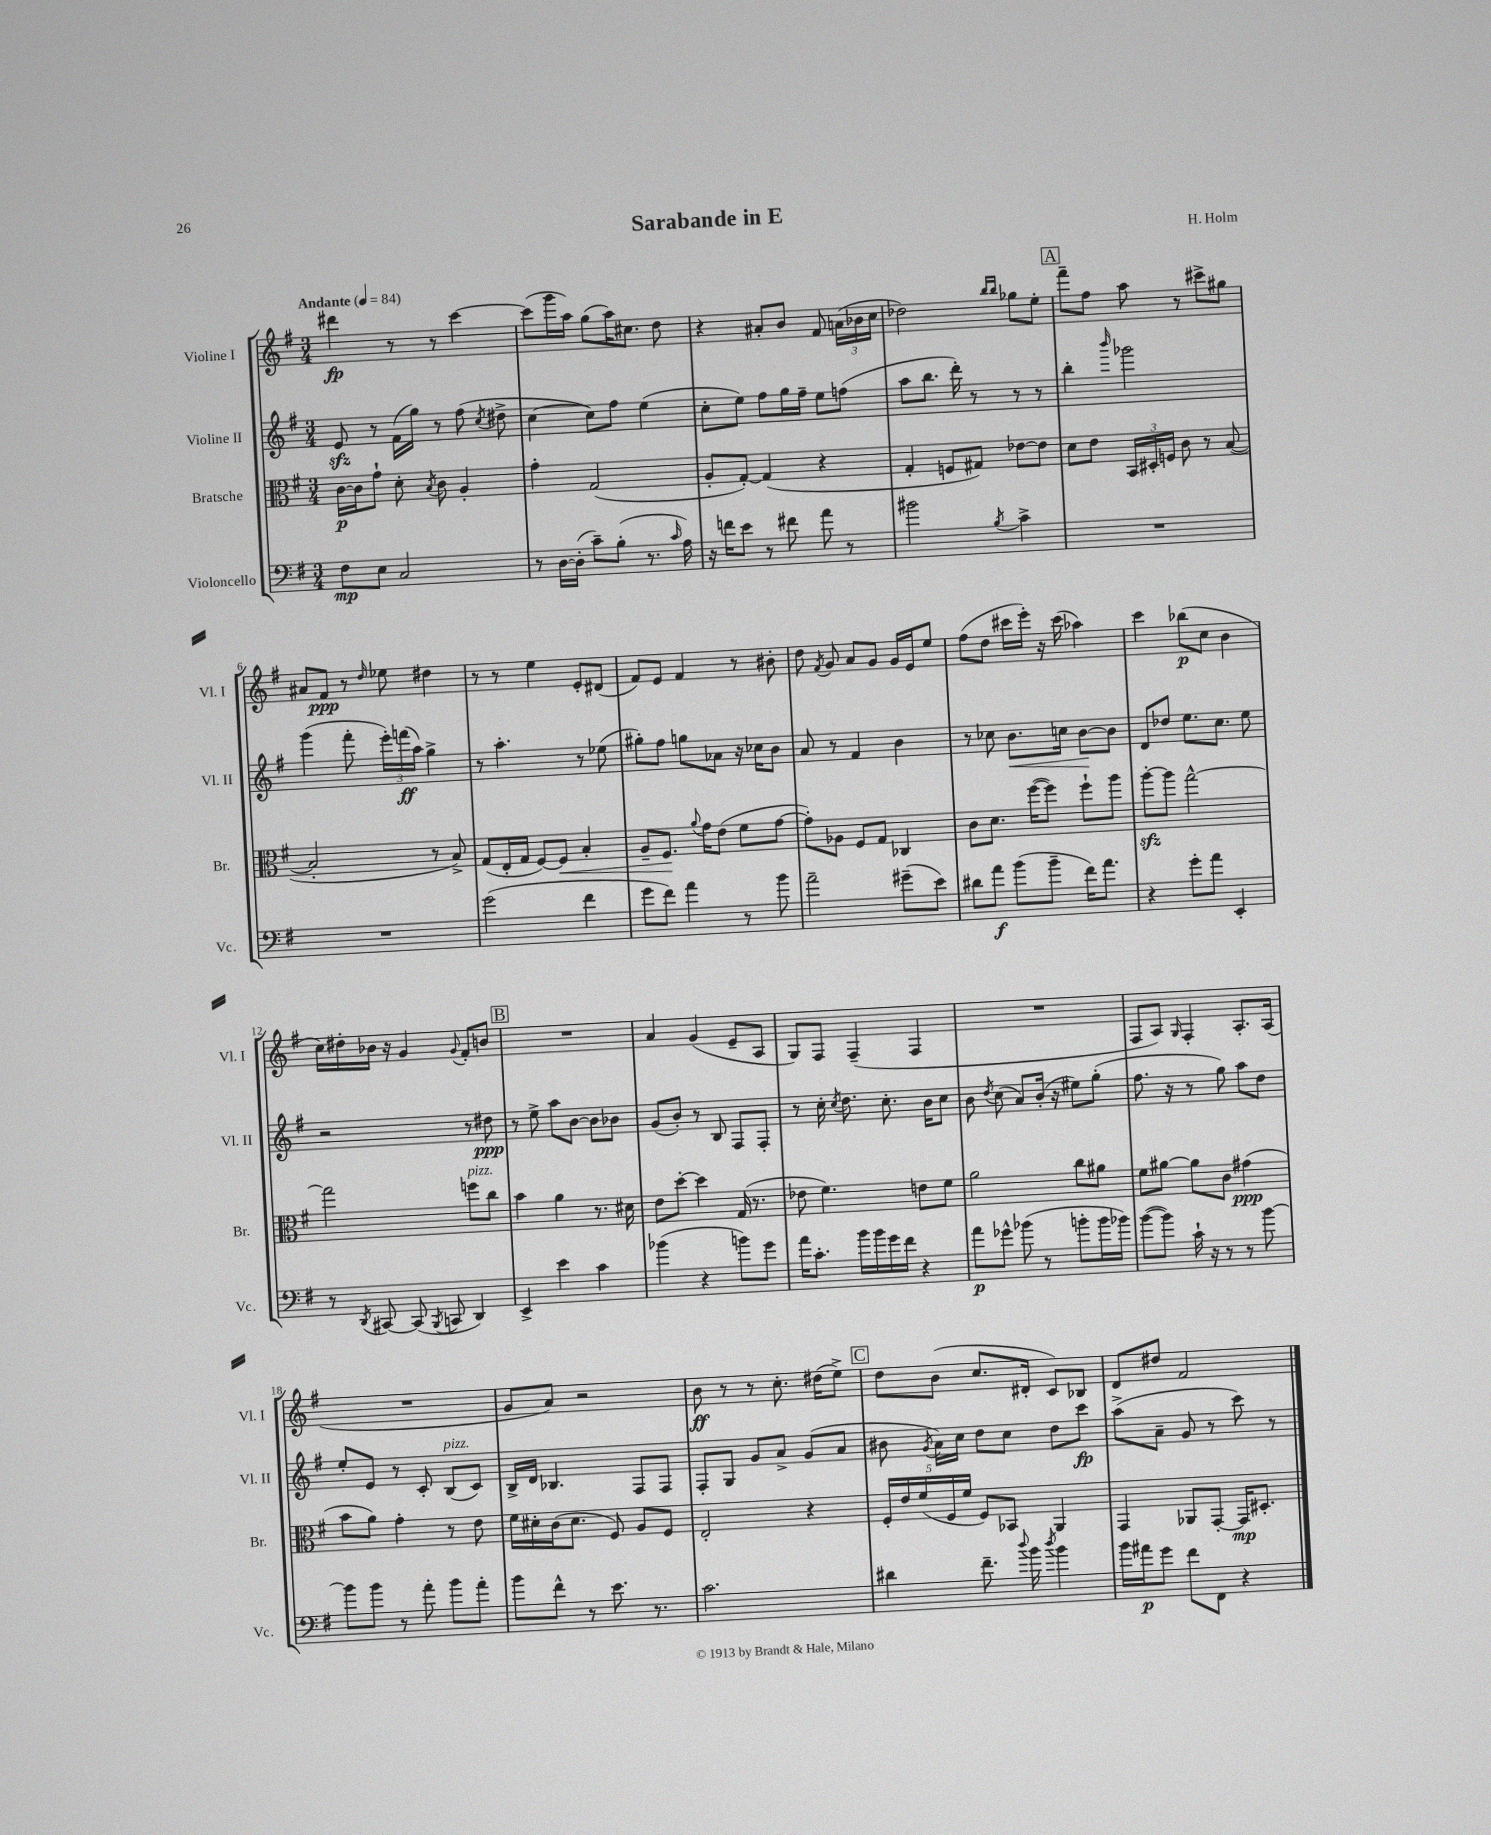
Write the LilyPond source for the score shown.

\header { title = "Sarabande in E" composer = "H. Holm" }
<<
\new StaffGroup <<
\new Staff = "s0" \with { instrumentName = "Violine I" shortInstrumentName = "Vl. I" } {
    \clef treble \key g \major \numericTimeSignature \time 3/4 \tempo "Andante" 4 = 84
    \autoBeamOff dis'''4\fp r8 r8 c'''4~ |
    c'''8[( g'''16 a''16]) g''8[( a''16) cis''8.] d''8 |
    r4 ais'8[-. b'8] fis'8 \tuplet 3/2 { a'16[( bes'16 c''16] } |
    des''2) \grace { b''16[ b''16] } ges''8[ e''8]-. |
    \mark \markup { \box "A" } fis'''8[-- fis''8] a''8 r8 cis'''8[-> gis''8] |
    ais'8[ fis'8]\ppp r8 \grace { d''16 } ees''8 dis''4 |
    r8 r8 e''4 e'8[-. dis'8]( |
    fis'8[) e'8] fis'4 r8 bis'8-. |
    d''8 \acciaccatura { fis'8 } g'8 a'8[ g'8] g'16[ e'16 e''8] |
    fis''8[( d''8] cis'''16[ e'''16]-.) r16 cis'''16( aes''4) |
    c'''4 bes''8[\p( c''8] b'4 |
    c''16[) dis''16-. bes'16] r16 g'4 \appoggiatura { g'8 } fis'8[-. b'8] |
    \mark \markup { \box "B" } R2. |
    a'4 g'4( e'8[-- a8] |
    g8[) fis8] fis4--( fis4 |
    R2. |
    fis8[ a8]) \grace { g16 } fis4-. a8.[-. a16]( |
    R2. |
    g'8[ a'8]) r2 |
    b'8\ff r8 r8 c''8.-. dis''16[( e''8]->) |
    \mark \markup { \box "C" } d''8[ b'8]( c''8.[ dis'16]-. c'8[) bes8] |
    d'8[ dis''8] fis'2 \bar "|." |
}
\new Staff = "s1" \with { instrumentName = "Violine II" shortInstrumentName = "Vl. II" } {
    \clef treble \key g \major \numericTimeSignature \time 3/4
    \autoBeamOff e'8\sfz r8 fis'16[( g''16]) r8 fis''8( \acciaccatura { c''8 } dis''8-> |
    c''4~ c''8[) fis''8] e''4( |
    c''8[-. e''8]) fis''8[ g''16 fis''16]-- e''8[ f''8]( |
    a''8[ b''8.] d'''16-.) r8 r8 r8 |
    \mark \markup { \box "A" } b''4-. \grace { b'''16 } ges'''2 |
    g'''4( fis'''8-. \tuplet 3/2 { e'''16[-.) f'''16\ff( a''16]) } g''4-> |
    r8 a''4.-. r8 ees''8( |
    gis''8[-.) fis''8] g''8[ aes'8] r16 ces''16[ b'8] |
    a'8 r8 fis'4 b'4 |
    r8 ces''8 b'8.[\< c''16] b'8[~\! b'8] |
    d'8[ des''8] e''8.[ c''8.] e''8 |
    r2 r8 dis''8\ppp |
    \mark \markup { \box "B" } r8 e''8-> a''8[ b'8]~ b'8[ bes'8] |
    g'8[( b'8]-.) r8 b8 fis8[ fis8]-. |
    r8 c''16-. \acciaccatura { c''8 } d''8. c''8.-. b'16[ c''8] |
    b'8 \acciaccatura { d''8 } c''8( a'8[) b'16]-.( r16 eis''8[) g''8]-.( |
    fis''8. r16 r8 g''8) a''8[ d''8] |
    e''8[-. e'8] r8 c'8-. b8[^\markup { \italic "pizz." }( c'8]) |
    b16[-> d'16] bes4. fis8[ fis8] |
    fis8[-. g8] g'8[ a'8]-> g'8[( a'8] |
    \mark \markup { \box "C" } bis'8 \acciaccatura { g'8 } a'16[) c''16] d''8[ c''8] d''8[ c'''8]\fp |
    a''8[->( a'8]-- g'8 r8 c'''8) r8 \bar "|." |
}
\new Staff = "s2" \with { instrumentName = "Bratsche" shortInstrumentName = "Br." } {
    \clef alto \key g \major \numericTimeSignature \time 3/4
    \autoBeamOff c'16[~\p c'16 g'8]-! d'8-. \acciaccatura { b8 } c'8 a4-. |
    g'4-. g2( |
    a8[-. g8]~-.) g4( r4 |
    g4-. f8[ gis8]) ees'8[~ ees'8] |
    \mark \markup { \box "A" } d'8[ e'8] \tuplet 3/2 { b,16[ dis16-. f16] } c'8 r8 b8~( |
    b2-. r8 b8->) |
    g8[( e16-. g16] fis8[~) fis8]\< b4-. |
    a8[-- fis8.]\! \appoggiatura { a'8 } g'16[ e'8]( fis'8[ g'8]~ |
    g'8[-.) aes8] fis8[ g8] ces4 |
    c'8[ d'8.] fis''16[~( fis''8]) fis''8[-! a''8] |
    a''8[~-.\sfz a''8] g''2~-^ |
    g''2 f''8[^\markup { \italic "pizz." } c''8] |
    \mark \markup { \box "B" } b'4 a'4 r8. dis'16 |
    e'8[ d''8]~-. d''4 g16( r8. |
    ees'8 fis'4.) e'8[ fis'8] |
    a'2 c''8[ ais'8] |
    fis'8[ ais'8]~ ais'8[ c'8] gis'4\ppp( |
    b'8[ a'8]) g'4-. r8 e'8 |
    fis'16[ dis'16-. c'16( dis'8.] fis8) a8[ fis8] |
    e2-. r4 |
    \mark \markup { \box "C" } \tuplet 5/4 { fis16[-. e'16 fis'16( fis16 fis'16] } fis8[) bes,8] a,4 |
    g,4 aes,8[ g,8]~-. g,16[\mp dis8.]-. \bar "|." |
}
\new Staff = "s3" \with { instrumentName = "Violoncello" shortInstrumentName = "Vc." } {
    \clef bass \key g \major \numericTimeSignature \time 3/4
    \autoBeamOff fis8[\mp e8] c2 |
    r8 d16[~ d16]-.( c'8[--) b8]-.( r8. \grace { c'16 } a16) |
    r16 f'16[ e'8] r8 fis'8 a'8 r8 |
    bis'2 \acciaccatura { b8 } c'4-> |
    \mark \markup { \box "A" } R2. |
    R2. |
    g'2( fis'4 |
    g'8[ fis'8]) a'4 r8 b'8 |
    a'2-- gis'8[--( e'8]) |
    dis'8[ a'8]\f b'8[( b'8]-- fis'16[) a'8.] |
    r4 g'8[-. a'8] e,4-. |
    r8 \acciaccatura { d,8 } cis,8~ cis,8( \acciaccatura { b,,8 } c,8 d,4) |
    \mark \markup { \box "B" } e,4-> e'4 c'4 |
    bes'4( r4 b'8[) g'8] |
    a'16[ c'8.]-. b'16[ b'16 g'16 fis'16] r4 |
    a'8[\p ges'8]-^ bes'8( r8 b'8[-. b'16 bes'16]) |
    b'8[~( b'8]) c'16-! r16 r8 r8 b'8~ |
    b'8[ b'8] r8 a'8-. b'8[ a'8]-. |
    b'8[ fis'8]-^ r8 e'8. r8. |
    c'2. |
    \mark \markup { \box "C" } dis'4 fis'8.-- \appoggiatura { d''8 } b'16 \acciaccatura { d''8 } b'4 |
    b'16[ ais'16\p g'8] fis'8[ fis,8] r4 \bar "|." |
}
>>
>>
